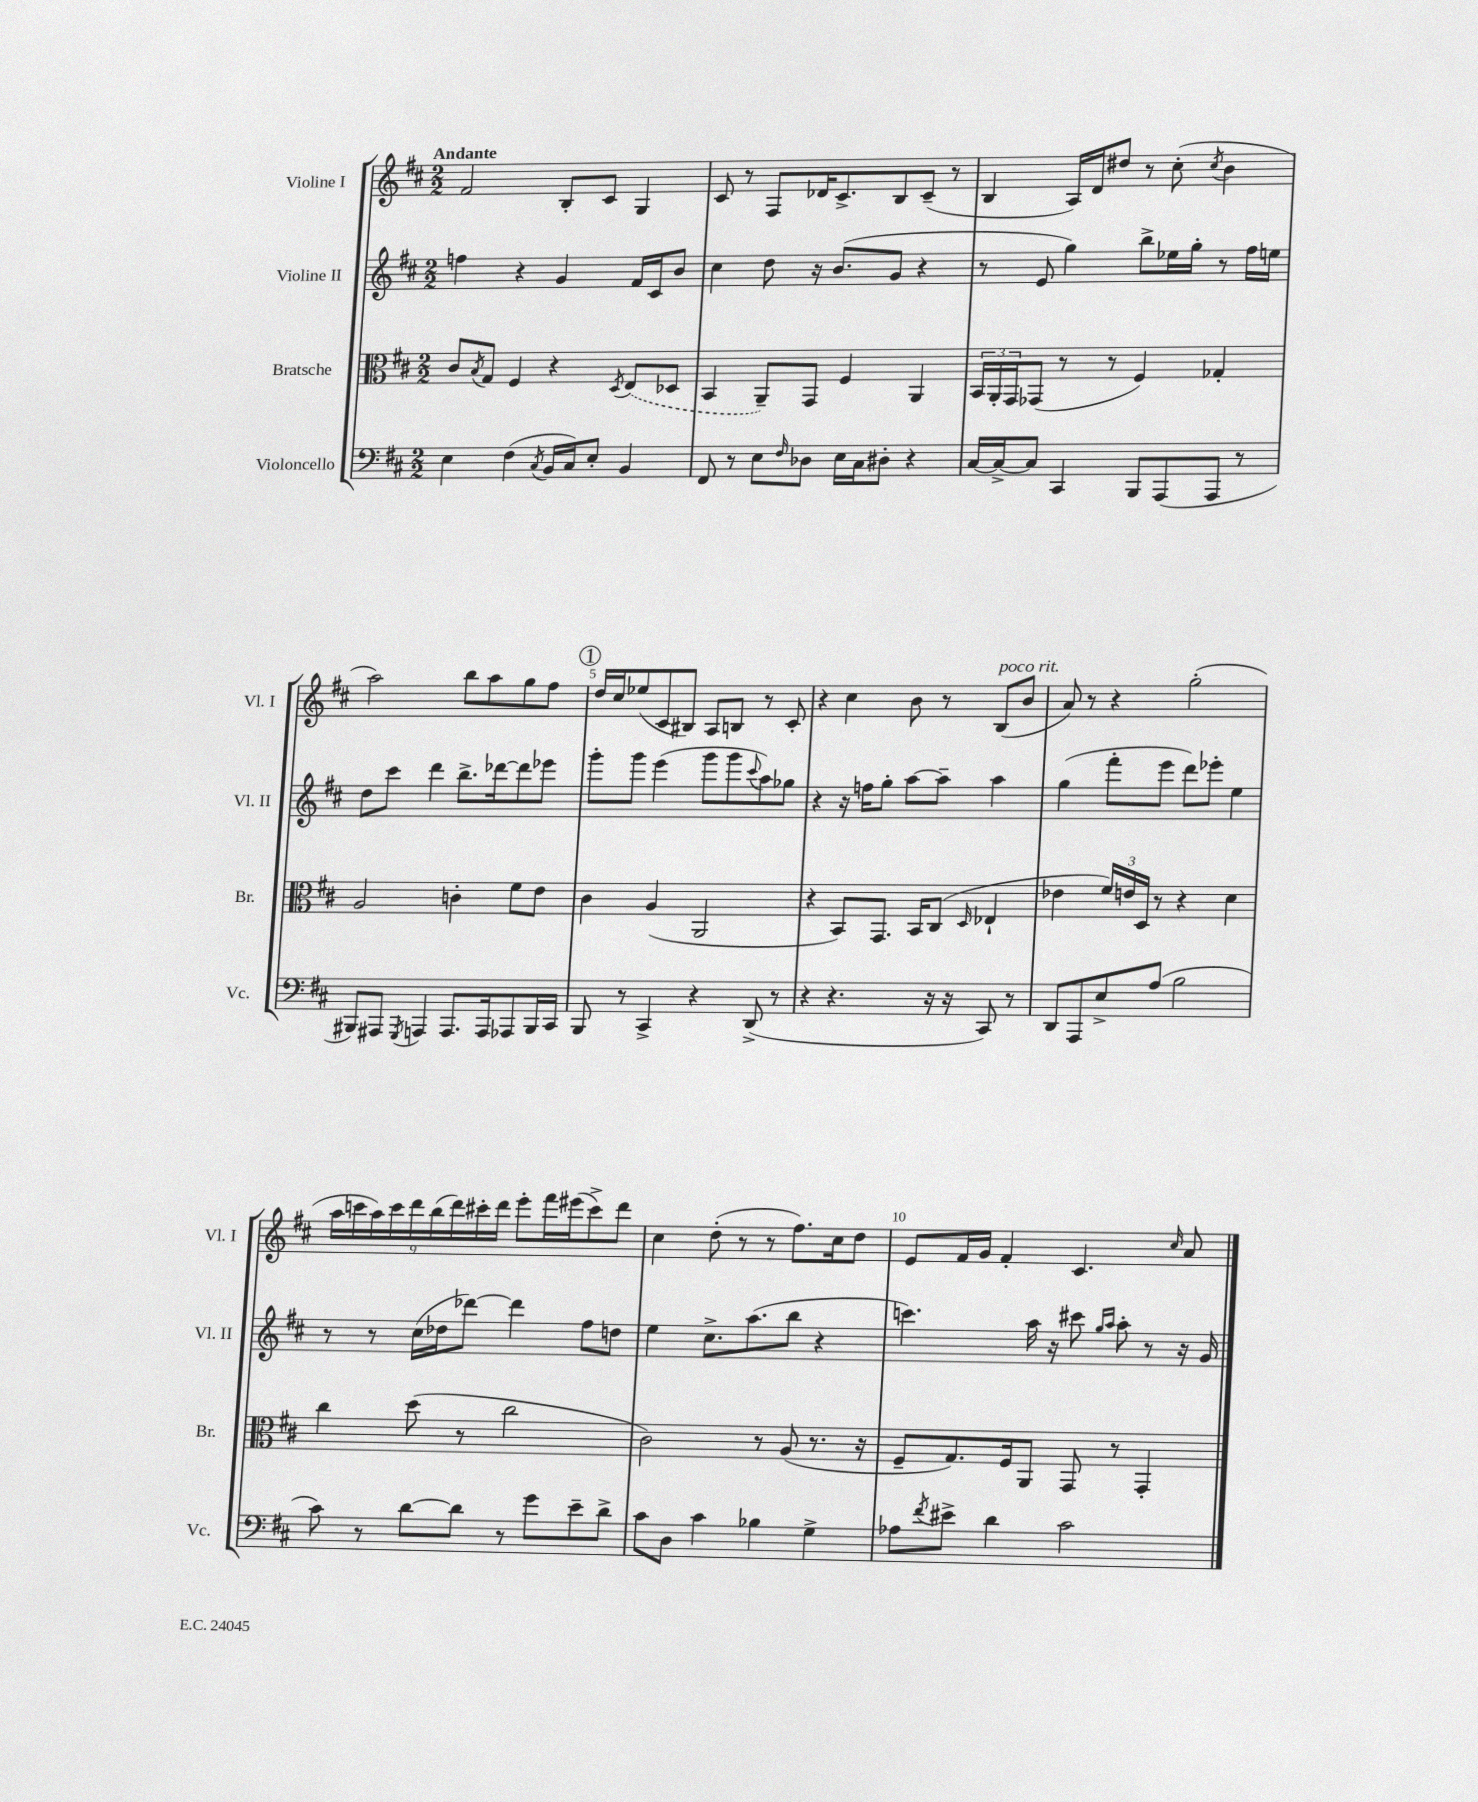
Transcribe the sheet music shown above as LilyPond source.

<<
\new StaffGroup <<
\new Staff = "s0" \with { instrumentName = "Violine I" shortInstrumentName = "Vl. I" } {
    \clef treble \key d \major \numericTimeSignature \time 2/2 \tempo "Andante"
    fis'2 b8-. cis'8 g4 |
    cis'8 r8 fis8 des'16 cis'8.-> b8 cis'8--( r8 |
    b4 a16) d'16 dis''8 r8 cis''8-.( \acciaccatura { cis''8 } b'4 |
    a''2) b''8 a''8 g''8 fis''8 |
    \mark \markup { \circle "1" } d''16 cis''16 ees''8( cis'8 bis8) a8 b8 r8 cis'8-. |
    r4 cis''4 b'8 r8 b8^\markup { \italic "poco rit." }( b'8 |
    a'8) r8 r4 g''2-.( |
    \tuplet 9/8 { a''16 c'''16 a''16) c'''16 d'''16 b''16( d'''16) cis'''16-. d'''16 } e'''8-. fis'''16 eis'''16( cis'''8->) d'''8 |
    cis''4 d''8-.( r8 r8 fis''8.) cis''16 d''8 |
    e'8 fis'16 g'16 fis'4-. cis'4. \grace { cis''16 } a'8 \bar "|." |
}
\new Staff = "s1" \with { instrumentName = "Violine II" shortInstrumentName = "Vl. II" } {
    \clef treble \key d \major \numericTimeSignature \time 2/2
    f''4 r4 g'4 fis'16 cis'16 b'8 |
    cis''4 d''8 r16 b'8.( g'8 r4 |
    r8 e'8 g''4) b''8-> ees''16 g''16-. r8 fis''16 e''16 |
    d''8 cis'''8 d'''4 b''8.-> des'''16~ des'''8 ees'''8 |
    \mark \markup { \circle "1" } g'''8-. g'''8 e'''4( g'''8 g'''8 \appoggiatura { cis'''8 } a''8) ges''8 |
    r4 r16 f''16 g''8-. a''8~ a''8-- a''4 |
    g''4( fis'''8-. e'''8 d'''8) ees'''8-. e''4 |
    r8 r8 cis''16( des''16 des'''8~) des'''4 fis''8 d''8 |
    e''4 cis''8.-> a''8.( b''8 r4 |
    c'''4.) a''16 r16 cis'''8 \grace { g''16 a''16 } a''8-. r8 r16 g'16 \bar "|." |
}
\new Staff = "s2" \with { instrumentName = "Bratsche" shortInstrumentName = "Br." } {
    \clef alto \key d \major \numericTimeSignature \time 2/2
    cis'8 \acciaccatura { b8 } g8 fis4 r4 \acciaccatura { d8 } \once \slurDashed e8( des8 |
    b,4 a,8--) g,8 fis4 a,4 |
    \tuplet 3/2 { b,16 a,16-. g,16 } ges,8( r8 r8 fis4) ges4-. |
    a2 c'4-. fis'8 e'8 |
    \mark \markup { \circle "1" } cis'4 a4( a,2 |
    r4 b,8) g,8. b,16 cis8( \grace { d16 } ees4-! |
    ees'4 \tuplet 3/2 { fis'16) e'16 d16 } r8 r4 d'4 |
    cis''4 d''8( r8 cis''2 |
    cis'2) r8 a8( r8. r16 |
    fis8-- g8.) fis16 a,8 g,8 r8 g,4-. \bar "|." |
}
\new Staff = "s3" \with { instrumentName = "Violoncello" shortInstrumentName = "Vc." } {
    \clef bass \key d \major \numericTimeSignature \time 2/2
    e4 fis4( \acciaccatura { cis8 } b,16 cis16) e8-. b,4 |
    fis,8 r8 e8 \grace { fis16 } des8 e16 cis16 dis8-. r4 |
    cis16~ cis16~-> cis8 cis,4 b,,8 a,,8( a,,8 r8 |
    bis,,8) ais,,8 \acciaccatura { g,,8 } a,,4 a,,8. a,,16 aes,,8 bis,,16 cis,16 |
    \mark \markup { \circle "1" } b,,8 r8 cis,4-> r4 d,8->( r8 |
    r4 r4. r16 r16 cis,8) r8 |
    d,8 a,,8 e8-> a8( b2 |
    cis'8) r8 d'8~ d'8 r8 g'8 e'8-- d'8-> |
    cis'8 d8 cis'4 bes4 g4-> |
    aes8 \acciaccatura { fis'8 } eis'8-> d'4 cis'2 \bar "|." |
}
>>
>>
\layout { \context { \Score \override BarNumber.break-visibility = ##(#f #t #t) barNumberVisibility = #(every-nth-bar-number-visible 5) } }
